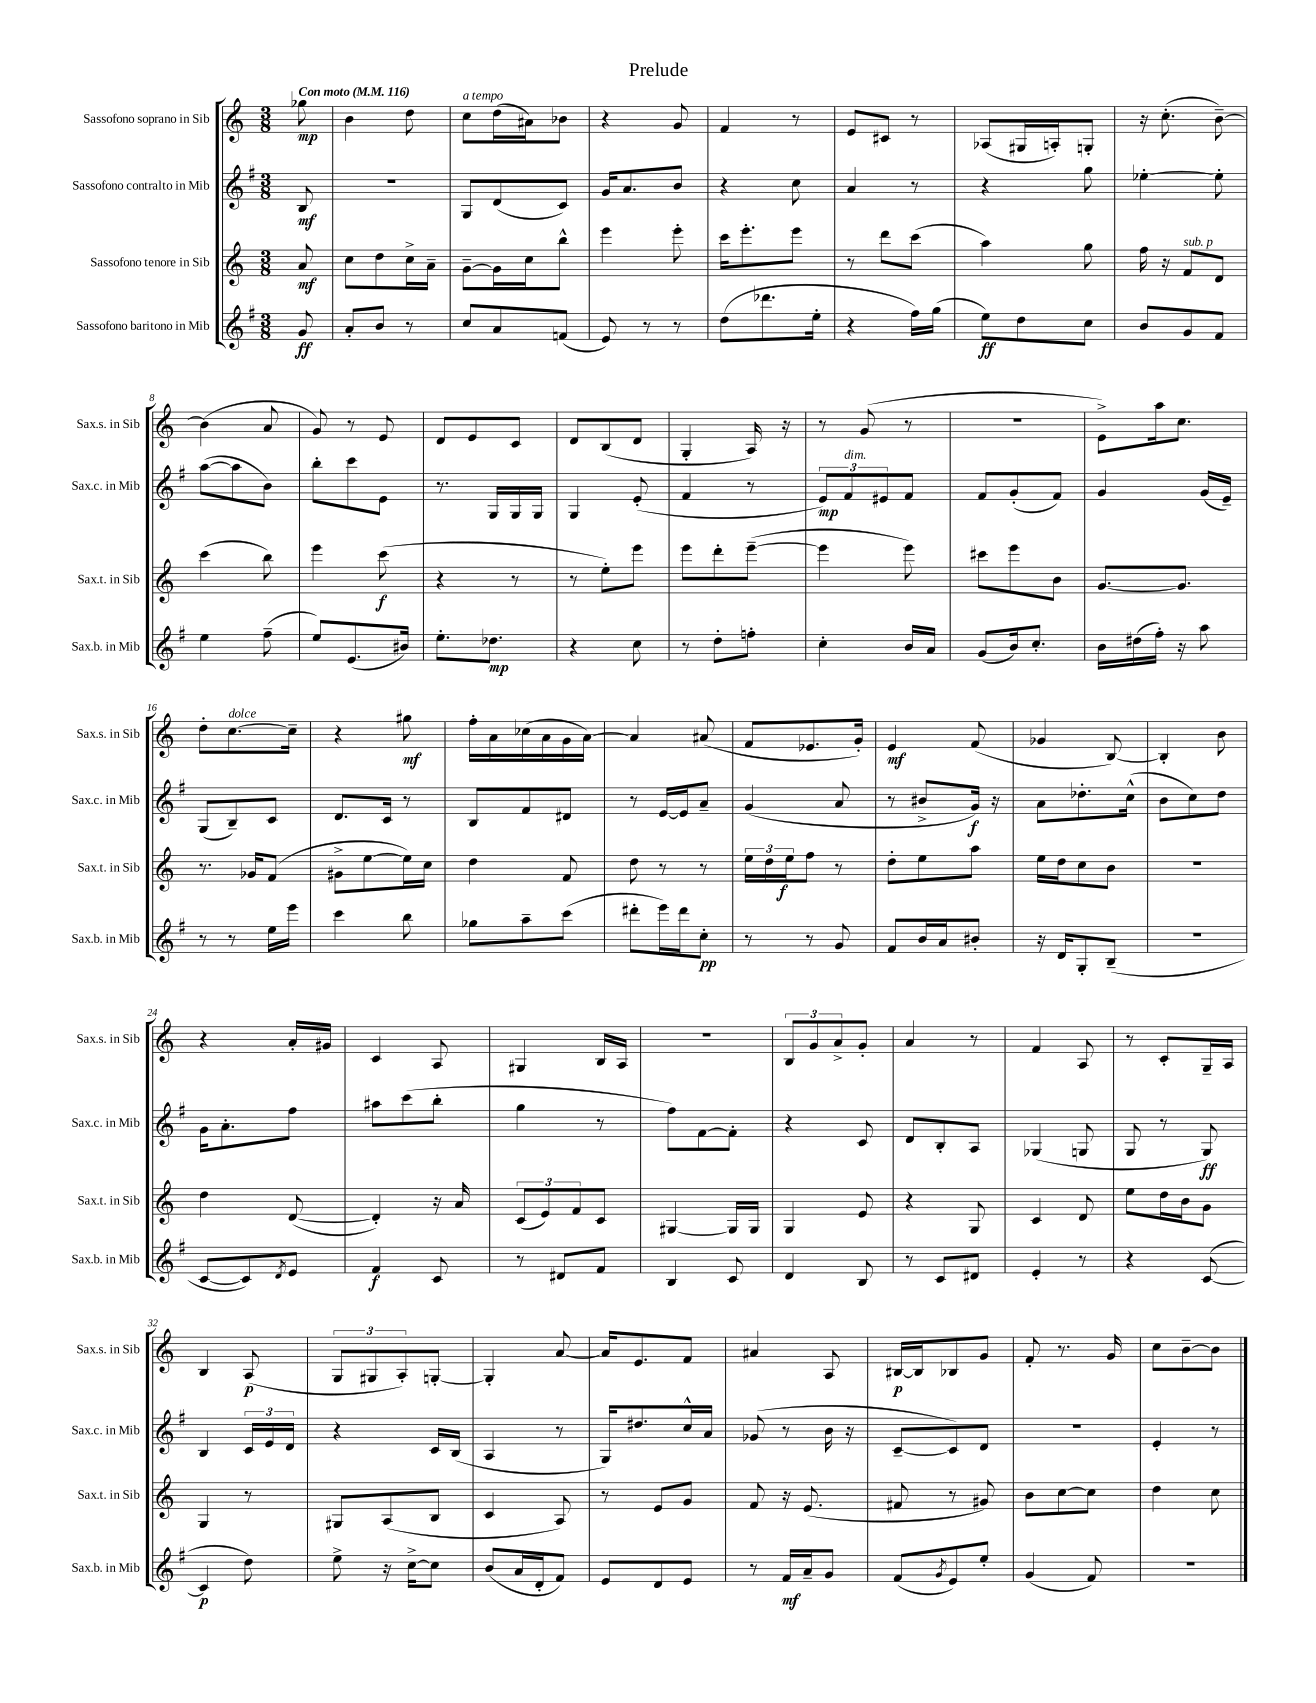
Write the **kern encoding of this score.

**kern	**kern	**kern	**kern
*staff4	*staff3	*staff2	*staff1
*clefG2	*clefG2	*clefG2	*clefG2
*k[f#]	*k[]	*k[f#]	*k[]
*M3/8	*M3/8	*M3/8	*M3/8
*MM116	*MM116	*MM116	*MM116
8g	8a	8B	8gg-
=	=	=	=
8a'	8cc	4.r	4b
8b	8dd	.	.
8r	16cc^	.	8dd
.	16a~	.	.
=	=	=	=
8cc	[8g~	8G	8cc
8a	16g]	(8d	(16dd
.	16cc	.	16a#)
(8f	8bb^^	8c)	8b-
=	=	=	=
8e)	4eee	16g	4r
.	.	8.a	.
8r	.	.	.
8r	8eee'	8b	8g
=	=	=	=
(8dd	16ccc	4r	4f
.	8.eee'	.	.
8.ddd-	.	.	.
.	8eee	8cc	8r
16ee'	.	.	.
=	=	=	=
4r	8r	4a	8e
.	8ddd	.	8c#
16ff#)	(8ccc	8r	8r
(16gg	.	.	.
=	=	=	=
8ee)	4aa)	4r	(8A-
8dd	.	.	16G#
.	.	.	16A')
8cc	8gg	8gg	8G'
=	=	=	=
8b	16ff	[4ee-'	16r
.	16r	.	(8.cc'
8g	8f	.	.
8f#	8d	8ee-']	[8b~)
=	=	=	=
4ee	(4ccc	([8aa	(4b]
.	.	8aa]	.
(8ff#~	8bb)	8b)	8a
=	=	=	=
8ee)	4eee	8bb'	8g)
(8.e	.	8ccc	8r
.	(8ccc	8e	8e
16b#)	.	.	.
=	=	=	=
8.ee'	4r	8.r	8d
.	.	.	8e
8.dd-	.	16G	.
.	8r	16G	8c
.	.	16G	.
=	=	=	=
4r	8r	4G	8d
.	8ee')	.	(8B
8cc	8eee	(8e'	8d
=	=	=	=
8r	8eee	4f#	4G'
8dd'	8ddd'	.	.
8ff'	([8eee~	8r	16A)
.	.	.	16r
=	=	=	=
4cc'	4eee]	12e)	8r
.	.	12f#	.
.	.	.	(8g
.	.	12e#	.
16b	8eee)	8f#	8r
16a	.	.	.
=	=	=	=
(8g	8ccc#	8f#	4.r
16b)	8eee	(8g'	.
8.cc'	.	.	.
.	8b	8f#)	.
=	=	=	=
16b	[8.g	4g	8e^)
(16dd#	.	.	.
16ff#')	.	.	16aa
16r	8.g]	.	8.cc
8aa	.	(16g	.
.	.	16e~)	.
=	=	=	=
8r	8.r	(8G	8dd'
8r	.	8B~)	[8.cc
.	16g-	.	.
16ee	(8f	8c	.
16eee	.	.	16cc~]
=	=	=	=
4ccc	8g#^	8.d	4r
.	[8ee	.	.
.	.	16c	.
8bb	16ee])	8r	8gg#
.	16cc	.	.
=	=	=	=
8gg-	4dd	8B	16ff'
.	.	.	16a
8aa~	.	8f#	(16cc-
.	.	.	16a
(8ccc	8f	8d#	16g
.	.	.	[16a)
=	=	=	=
8ddd#'	8dd	8r	4a]
16eee)	8r	[16e	.
16ddd#	.	16e]	.
8cc'	8r	8a~	(8a#
=	=	=	=
8r	24ee	(4g	8f
.	24dd	.	.
.	24ee	.	.
8r	8ff	.	8.e-
8g	8r	8a	.
.	.	.	16g')
=	=	=	=
8f#	8dd'	8r	4e
16b	8ee	8b#^	.
16a	.	.	.
8b#'	8aa	16g)	(8f
.	.	16r	.
=	=	=	=
16r	16ee	8a	4g-
16d	16dd	.	.
8G'	8cc	8.dd-'	.
(8B~	8b	.	[8B)
.	.	(16cc^^	.
=	=	=	=
4.r	4.r	8b	4B']
.	.	8cc)	.
.	.	8dd	8b
=	=	=	=
[8c	4dd	16g	4r
.	.	8.a'	.
8c])	.	.	.
8qd	.	.	.
8e	([8d	8ff#	16a'
.	.	.	16g#
=	=	=	=
4f#	4d'])	8aa#	4c
.	.	(8ccc	.
8c	16r	8bb'	8A
.	16a	.	.
=	=	=	=
8r	(12c	4gg	4G#
.	12e)	.	.
8d#	.	.	.
.	12f	.	.
8f#	8c	8r	16B
.	.	.	16A
=	=	=	=
4B	[4G#	8ff#)	4.r
.	.	[8f#	.
8c	16G#]	8f#']	.
.	16G#	.	.
=	=	=	=
4d	4G	4r	12B
.	.	.	12g
.	.	.	12a^
8B	8e	8c	8g'
=	=	=	=
8r	4r	8d	4a
8c	.	8B'	.
8d#	8G	8A	8r
=	=	=	=
4e'	4c	(4G-	4f
8r	8d	8G	8A
=	=	=	=
4r	8ee	8G	8r
.	16dd	8r	8c'
.	16b	.	.
([8c	8g	8G)	16G~
.	.	.	16A
=	=	=	=
4c]	4G	4B	4B
8dd)	8r	24c	(8A
.	.	24e	.
.	.	24d	.
=	=	=	=
8ee^	8G#	4r	12G
.	.	.	12G#
16r	(8A	.	.
.	.	.	12A')
[16cc^	.	.	.
8cc]	8B	16c	[8G'
.	.	(16B	.
=	=	=	=
(8b	4c	4A	4G']
16a	.	.	.
16d'	.	.	.
8f#)	8A)	8r	[8a
=	=	=	=
8e	8r	16G)	16a]
.	.	8.dd#	8.e
8d	8e	.	.
8e	8g	16cc^^	8f
.	.	16a	.
=	=	=	=
8r	8f	(8g-	4a#
16f#	16r	8r	.
16a~	(8.e	.	.
8g	.	16b	8A
.	.	16r	.
=	=	=	=
(8f#	8f#	[8c~	[16B#
.	.	.	16B#]
8qg	.	.	.
8e)	8r	8c])	8B-
8ee'	8g#)	8d	8g
=	=	=	=
(4g	8b	4.r	8f'
.	[8cc	.	8.r
8f#)	8cc]	.	.
.	.	.	16g
=	=	=	=
4.r	4dd	4e'	8cc
.	.	.	[8b~
.	8cc	8r	8b]
==	==	==	==
*-	*-	*-	*-
